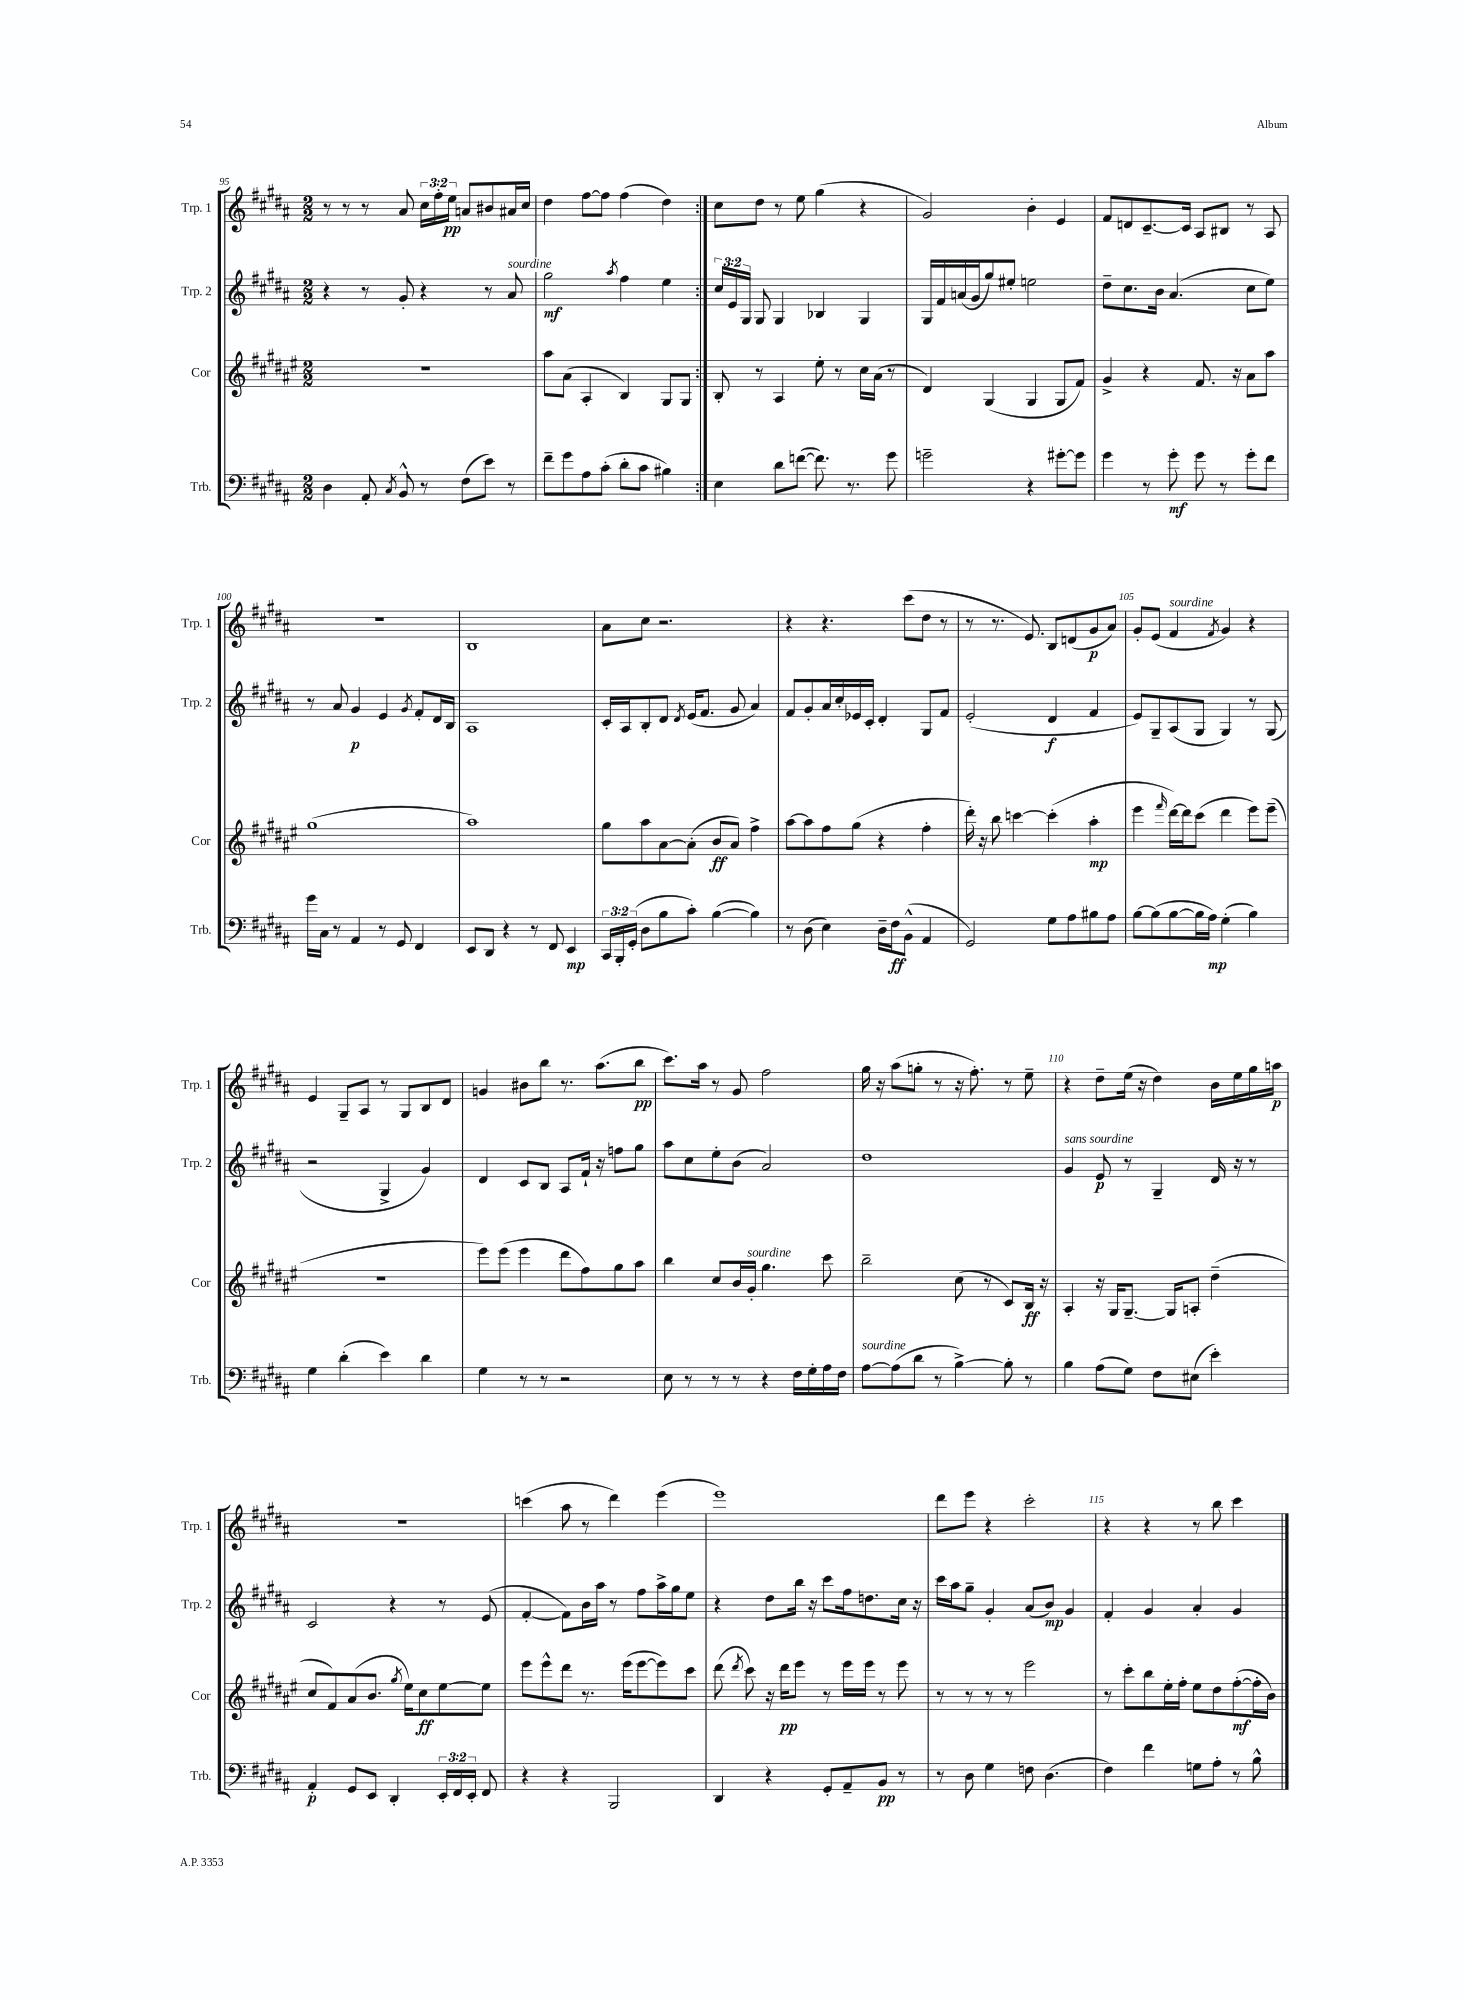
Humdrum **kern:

**kern	**dynam	**kern	**dynam	**kern	**dynam	**kern	**dynam
*part4	*part4	*part3	*part3	*part2	*part2	*part1	*part1
*staff4	*staff4	*staff3	*staff3	*staff2	*staff2	*staff1	*staff1
*I"Trb.	*	*I"Cor	*	*I"Trp. 2	*	*I"Trp. 1	*
*I'Trb.	*	*I'Cor	*	*I'Trp. 2	*	*I'Trp. 1	*
*clefF4	*	*clefG2	*	*clefG2	*	*clefG2	*
*k[f#c#g#d#a#]	*	*k[f#c#g#d#a#e#]	*	*k[f#c#g#d#a#]	*	*k[f#c#g#d#a#]	*
*M2/2	*	*M2/2	*	*M2/2	*	*M2/2	*
=95	=95	=95	=95	=95	=95	=95	=95
4D#\	.	1r	.	4r	.	8r	.
.	.	.	.	.	.	8r	.
8AA#'/	.	.	.	8r	.	8r	.
8qC#/	.	.	.	.	.	.	.
8BB^^/	.	.	.	8g#'/	.	8a#/	.
8r	.	.	.	4r	.	24cc#\LL	.
.	.	.	.	.	.	24ff#'\	.
.	.	.	.	.	.	24ee\JJ	pp
(8F#\L	.	.	.	.	.	8an/L	.
8e\J)	.	.	.	8r	.	8b#X/	.
!	!	!	!	!LO:TX:a:i:t=sourdine	!	!	!
8r	.	.	.	8a#/	.	16a#X/L	.
.	.	.	.	.	.	16cc#/JJ	.
=96	=96	=96	=96	=96	=96	=96	=96
8f#~\L	.	8aa#\L	.	2gg#\	mf	4dd#\	.
8g#\	.	(8a#\J	.	.	.	.	.
8A#\	.	4A#'/	.	.	.	[8ff#\L	.
(8c#'\J	.	.	.	.	.	8ff#\J]	.
.	.	.	.	8qaa#/	.	.	.
8d#'\L	.	4B/)	.	4ff#\	.	(4ff#\	.
8c#\J	.	.	.	.	.	.	.
4B#X\)	.	8G#/L	.	4ee\	.	4dd#\)	.
.	.	8G#/J	.	.	.	.	.
=97:|!	=97:|!	=97:|!	=97:|!	=97:|!	=97:|!	=97:|!	=97:|!
4E\	.	8B'/	.	24cc#/LL	.	8cc#\L	.
.	.	.	.	24e/	.	.	.
.	.	.	.	24G#/JJ	.	.	.
.	.	8r	.	8G#/	.	8dd#\J	.
8d#\L	.	4A#/	.	4G#/	.	8r	.
([8fn\J	.	.	.	.	.	8ee\	.
8.f\])	.	8ee#'\	.	4B-X/	.	(4gg#\	.
.	.	8r	.	.	.	.	.
8.r	.	.	.	.	.	.	.
.	.	16cc#\LL	.	4G#/	.	4r	.
.	.	(16a#\JJ	.	.	.	.	.
8g#\	.	8r	.	.	.	.	.
=98	=98	=98	=98	=98	=98	=98	=98
2gn~\	.	4d#/)	.	16G#/LL	.	2g#/)	.
.	.	.	.	16f#/	.	.	.
.	.	.	.	(16an/	.	.	.
.	.	.	.	16g#/J	.	.	.
.	.	(4G#/	.	8gg#/)	.	.	.
.	.	.	.	8ee#X'/J	.	.	.
4r	.	4G#/	.	2een\	.	4b'\	.
[8g#X'\L	.	8G#/L	.	.	.	4e/	.
8g#\J]	.	8f#/J)	.	.	.	.	.
=99	=99	=99	=99	=99	=99	=99	=99
4g#\	.	4g#^/	.	8dd#~\L	.	8f#/L	.
.	.	.	.	8.cc#\	.	8dn/	.
8r	.	4r	.	.	.	[8.c#~/	.
.	.	.	.	16b\Jk	.	.	.
8g#'\	mf	.	.	(4.a#/	.	.	.
.	.	.	.	.	.	16c#/Jk]	.
8g#\	.	8.f#/	.	.	.	8A#/L	.
8r	.	.	.	.	.	8B#X/J	.
.	.	16r	.	.	.	.	.
8g#'\L	.	8a#\L	.	8cc#\L	.	8r	.
8f#\J	.	8aa#\J	.	8ee\J)	.	8A#/	.
!!LO:LB:g=z
=100	=100	=100	=100	=100	=100	=100	=100
16g#\LL	.	(1gg#	.	8r	.	1r	.
16C#\JJ	.	.	.	.	.	.	.
8r	.	.	.	8a#/	.	.	.
4AA#/	.	.	.	4g#/	p	.	.
8r	.	.	.	4e/	.	.	.
8GG#/	.	.	.	.	.	.	.
.	.	.	.	8qg#/	.	.	.
4FF#/	.	.	.	8f#'/L	.	.	.
.	.	.	.	16d#/L	.	.	.
.	.	.	.	16B/JJ	.	.	.
=101	=101	=101	=101	=101	=101	=101	=101
8EE/L	.	1aa#)	.	1A#	.	1B	.
8DD#/J	.	.	.	.	.	.	.
4r	.	.	.	.	.	.	.
8r	.	.	.	.	.	.	.
8FF#/	.	.	.	.	.	.	.
4EE/	mp	.	.	.	.	.	.
=102	=102	=102	=102	=102	=102	=102	=102
24CC#/LL	.	8gg#\L	.	16c#'/LL	.	8a#\L	.
24BBB'/	.	.	.	.	.	.	.
.	.	.	.	16A#/J	.	.	.
(24GG#'/JJ	.	.	.	.	.	.	.
8D#\L	.	8aa#\	.	8B'/	.	8cc#\J	.
8B\	.	[8a#\	.	8d#/J	.	2.r	.
.	.	.	.	8qd#/	.	.	.
8c#'\J)	.	(8a#'\J]	.	(16e/KL	.	.	.
.	.	.	.	8.f#/J	.	.	.
([4B\	.	8b/L	ff	.	.	.	.
.	.	8a#/J)	.	8g#/	.	.	.
4B\])	.	4ff#^\	.	4a#/)	.	.	.
=103	=103	=103	=103	=103	=103	=103	=103
8r	.	[8aa#\L	.	8f#/L	.	4r	.
(8D#\	.	8aa#\]	.	8g#'/	.	.	.
4E\)	.	8ff#\	.	16a#/L	.	4.r	.
.	.	.	.	16cc#'/	.	.	.
.	.	(8gg#\J	.	16e-X/	.	.	.
.	.	.	.	16c#'/JJ	.	.	.
16D#~\LL	.	4r	.	4d#'/	.	.	.
16F#\J	ff	.	.	.	.	.	.
(8BB^^\J	.	.	.	.	.	(8ccc#\L	.
4AA#/	.	4ff#'\	.	8G#/L	.	8dd#\J	.
.	.	.	.	8f#/J	.	8r	.
=104	=104	=104	=104	=104	=104	=104	=104
2GG#/)	.	16ddd#'\)	.	(2e'/	.	8r	.
.	.	16r	.	.	.	.	.
.	.	8bb\	.	.	.	8.r	.
.	.	[4cccn\	.	.	.	.	.
.	.	.	.	.	.	8.e/)	.
8G#\L	.	(4ccc'\]	.	4d#/	f	8B/L	.
8A#\	.	.	.	.	.	(8dn/	.
8B#X\	.	4aa#'\	mp	4f#/	.	8g#/	p
8A#\J	.	.	.	.	.	8a#/J)	.
=105	=105	=105	=105	=105	=105	=105	=105
[8B\L	.	4eee#\	.	8e/L)	.	8g#'/L	.
(8B\]	.	.	.	8G#~/	.	(8e/J	.
.	.	16qqfff#/	.	.	.	.	.
!	!	!	!	!	!	!LO:TX:a:i:t=sourdine	!
[8B\	.	[16ddd#\LL)	.	(8A#/	.	4f#/	.
.	.	16ddd#\J]	.	.	.	.	.
16B\L]	.	(8ccc#\J	.	8G#/J	.	.	.
16A#\JJ)	mp	.	.	.	.	.	.
.	.	.	.	.	.	8qf#/	.
(4G#'\	.	4ddd#\	.	4G#/)	.	4g#/)	.
4B\)	.	8eee#\L)	.	8r	.	4r	.
.	.	(8eee#~\J	.	(8G#/	.	.	.
!!LO:LB:g=z
=106	=106	=106	=106	=106	=106	=106	=106
4G#\	.	1r	.	2r	.	4e/	.
(4d#'\	.	.	.	.	.	8G#~/L	.
.	.	.	.	.	.	8A#/J	.
4e\)	.	.	.	4G#^/	.	8r	.
.	.	.	.	.	.	8G#/L	.
4d#\	.	.	.	4g#/)	.	8B/	.
.	.	.	.	.	.	8d#/J	.
=107	=107	=107	=107	=107	=107	=107	=107
4G#\	.	8eee#\L)	.	4d#/	.	4gn/	.
.	.	(8eee#\J	.	.	.	.	.
8r	.	4eee#\	.	8c#/L	.	8b#X\L	.
8r	.	.	.	8B/J	.	8bb\J	.
2r	.	8ddd#\L	.	8A#/L	.	8.r	.
.	.	8ff#\)	.	16f#`/Jk	.	.	.
.	.	.	.	16r	.	(8.aa#\L	.
.	.	8gg#\	.	8ffn\L	.	.	.
.	.	8aa#\J	.	8gg#\J	.	8bb\J	pp
=108	=108	=108	=108	=108	=108	=108	=108
8E\	.	4bb\	.	8aa#\L	.	8.ccc#\L)	.
8r	.	.	.	8cc#\	.	.	.
.	.	.	.	.	.	16aa#\Jk	.
8r	.	8cc#/L	.	8ee'\	.	8r	.
8r	.	16b/L	.	(8b\J	.	8g#/	.
!	!	!LO:TX:a:i:t=sourdine	!	!	!	!	!
.	.	16g#'/JJ	.	.	.	.	.
4r	.	4.gg#\	.	2a#/)	.	2ff#\	.
16F#\LL	.	.	.	.	.	.	.
16G#'\	.	.	.	.	.	.	.
16A#\	.	8ccc#\	.	.	.	.	.
16F#\JJ	.	.	.	.	.	.	.
=109	=109	=109	=109	=109	=109	=109	=109
!LO:TX:a:i:t=sourdine	!	!	!	!	!	!	!
[8A#\L	.	2bb~\	.	1dd#	.	16gg#\	.
.	.	.	.	.	.	16r	.
(8A#\]	.	.	.	.	.	(8aa#\L	.
8d#\J	.	.	.	.	.	8ggn'\J	.
8r	.	.	.	.	.	8r	.
[4B^\)	.	(8cc#\	.	.	.	16r	.
.	.	.	.	.	.	8.ff#'\)	.
.	.	8r	.	.	.	.	.
8B'\]	.	8c#/L)	.	.	.	8r	.
8r	.	16B/Jk	ff	.	.	8ee~\	.
.	.	16r	.	.	.	.	.
=110	=110	=110	=110	=110	=110	=110	=110
!	!	!	!	!LO:TX:a:i:t=sans sourdine	!	!	!
4B\	.	4A#'/	.	4g#/	.	4r	.
(8A#\L	.	16r	.	8e/	p	8dd#~\L	.
.	.	16G#/KL	.	.	.	.	.
8G#\J)	.	[8.G#~/J	.	8r	.	(16ee\Jk	.
.	.	.	.	.	.	16r	.
8F#\L	.	.	.	4G#~/	.	4dd#\)	.
.	.	16G#/KL]	.	.	.	.	.
(8E#X\J	.	8An'/J	.	.	.	.	.
4e'\)	.	(4dd#~\	.	16d#/	.	16b\LL	.
.	.	.	.	16r	.	16ee\	.
.	.	.	.	8r	.	16gg#\	.
.	.	.	.	.	.	16aan\JJ	p
!!LO:LB:g=z
=111	=111	=111	=111	=111	=111	=111	=111
4AA#'/	p	8cc#/L	.	2c#/	.	1r	.
.	.	8f#/)	.	.	.	.	.
8GG#/L	.	(8a#/	.	.	.	.	.
8EE/J	.	8.b/J	.	.	.	.	.
4DD#'/	.	.	.	4r	.	.	.
.	.	8qgg#/	.	.	.	.	.
.	.	16ee#\KL)	.	.	.	.	.
.	.	8cc#\	ff	.	.	.	.
24EE'/LL	.	[8ee#\	.	8r	.	.	.
24FF#/	.	.	.	.	.	.	.
24EE'/JJ	.	.	.	.	.	.	.
8FF#/	.	8ee#\J]	.	(8e/	.	.	.
=112	=112	=112	=112	=112	=112	=112	=112
4r	.	8eee#\L	.	[4f#'/	.	(4cccn\	.
.	.	8eee#^^\	.	.	.	.	.
4r	.	8ddd#\J	.	8f#\L])	.	8aa#\	.
.	.	8.r	.	16b\L	.	8r	.
.	.	.	.	16aa#\JJ	.	.	.
2BBB/	.	.	.	8r	.	4ddd#\)	.
.	.	(16eee#\KL	.	.	.	.	.
.	.	[8eee#\	.	8ff#\L	.	.	.
.	.	8eee#\])	.	16aa#^\L	.	(4eee\	.
.	.	.	.	16gg#\J	.	.	.
.	.	8ccc#\J	.	8ee\J	.	.	.
=113	=113	=113	=113	=113	=113	=113	=113
4DD#/	.	(8ddd#\	.	4r	.	1eee)	.
.	.	8qddd#/	.	.	.	.	.
.	.	8ccc#\)	.	.	.	.	.
4r	.	16r	.	8dd#\L	.	.	.
.	.	16ddd#\KL	pp	.	.	.	.
.	.	8eee#\J	.	16bb\Jk	.	.	.
.	.	.	.	16r	.	.	.
8GG#'/L	.	8r	.	8ccc#\L	.	.	.
8AA#~/	.	16eee#\LL	.	16ff#\k	.	.	.
.	.	16eee#\JJ	.	8.ddn\	.	.	.
8BB/J	pp	8r	.	.	.	.	.
8r	.	8eee#\	.	16cc#\Jk	.	.	.
.	.	.	.	16r	.	.	.
=114	=114	=114	=114	=114	=114	=114	=114
8r	.	8r	.	16ccc#\LL	.	8ddd#\L	.
.	.	.	.	16aa#\J	.	.	.
8D#\	.	8r	.	8gg#~\J	.	8eee\J	.
4G#\	.	8r	.	4g#'/	.	4r	.
.	.	8r	.	.	.	.	.
8Fn\	.	2eee#\	.	(8a#/L	.	2ccc#'\	.
(4.D#\	.	.	.	8b/J)	mp	.	.
.	.	.	.	4g#/	.	.	.
=115	=115	=115	=115	=115	=115	=115	=115
4F#\)	.	8r	.	4f#'/	.	4r	.
.	.	8ccc#'\L	.	.	.	.	.
4f#\	.	8bb\	.	4g#/	.	4r	.
.	.	16ee#'\L	.	.	.	.	.
.	.	16ff#'\JJ	.	.	.	.	.
8Gn\L	.	8ee#\L	.	4a#'/	.	8r	.
8A#'\J	.	8dd#\	.	.	.	8bb\	.
8r	.	([8ff#'\	mf	4g#/	.	4ccc#\	.
8B^^\	.	16ff#'\L]	.	.	.	.	.
.	.	16b\JJ)	.	.	.	.	.
==	==	==	==	==	==	==	==
*-	*-	*-	*-	*-	*-	*-	*-
